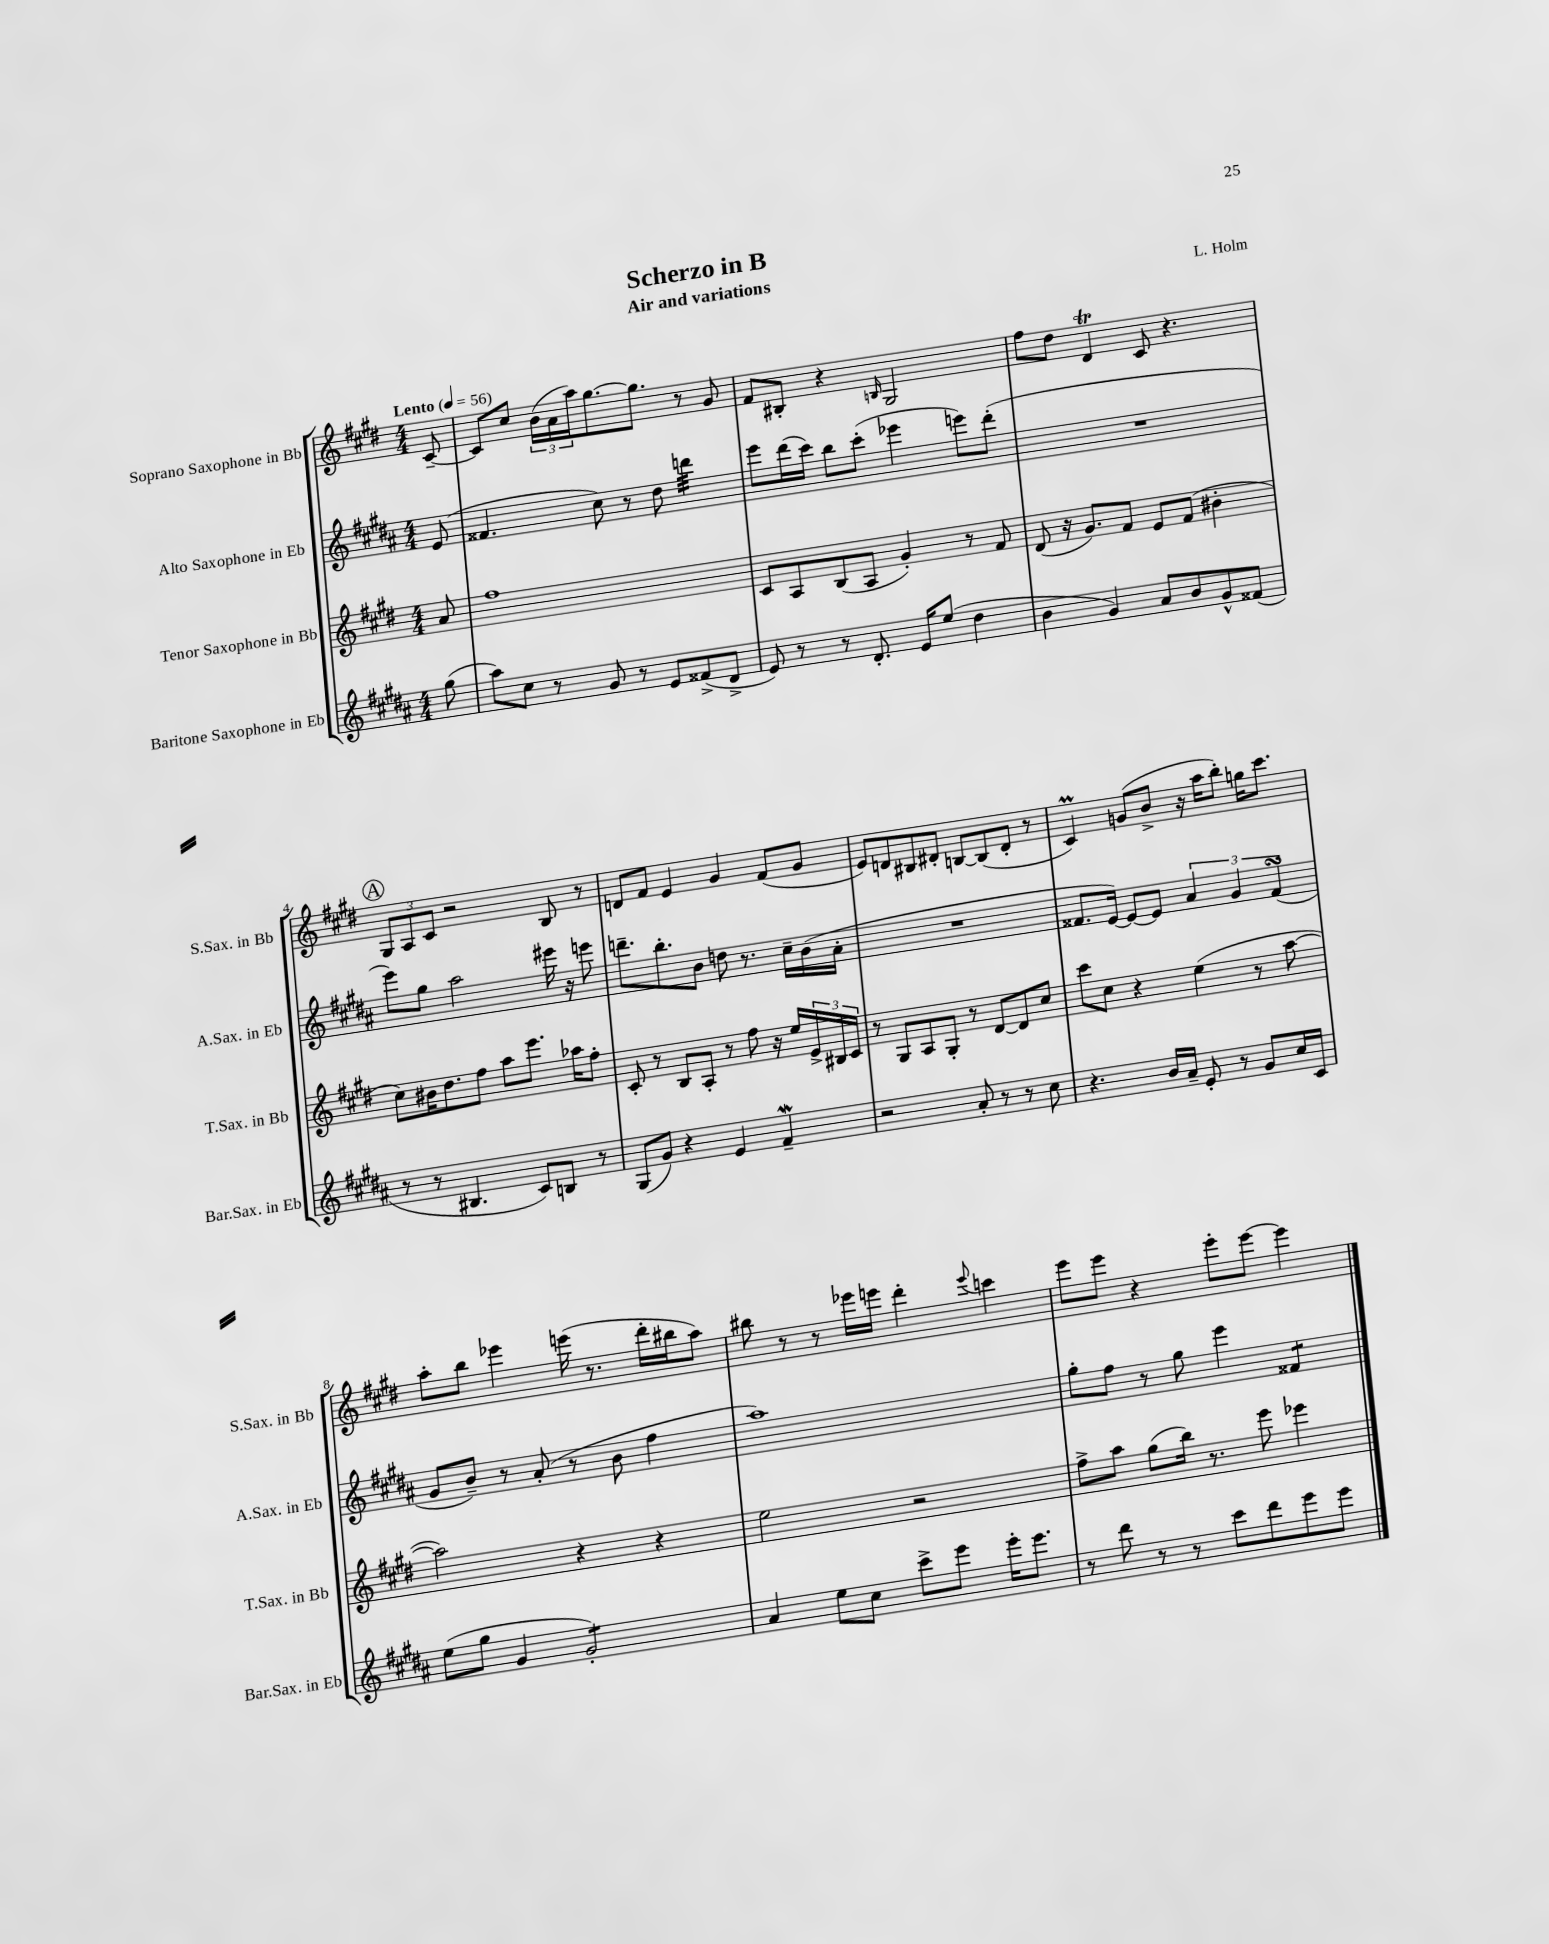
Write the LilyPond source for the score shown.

\header { title = "Scherzo in B" composer = "L. Holm" subtitle = "Air and variations" }
<<
\new StaffGroup <<
\new Staff = "s0" \with { instrumentName = "Soprano Saxophone in Bb" shortInstrumentName = "S.Sax. in Bb" } {
    \clef treble \key e \major \numericTimeSignature \time 4/4 \partial 8 \tempo "Lento" 4 = 56
    cis'8~-- |
    cis'8 cis''8 \tuplet 3/2 { b'16( a'16 a''16) } gis''8.~ gis''8. r8 gis'8 |
    fis'8 bis8-. r4 \grace { b16 } gis2 |
    fis''8 dis''8 dis'4\trill cis'8 r4. |
    \mark \markup { \circle "A" } \tuplet 3/2 { gis8 a8 cis'8 } r2 b8 r8 |
    d'8 fis'8 e'4 gis'4 fis'8( gis'8 |
    e'8) d'8 bis8 dis'8-. b8~ b8( dis'8-. r8 |
    cis'4\prall) g'8( b'8-> r16 a''16 b''8-.) g''16 cis'''8. |
    a''8-. b''8 ees'''4 e'''16( r8. dis'''16-. bis''16 a''8) |
    bis''8 r8 r8 ees'''16 e'''16 dis'''4-. \appoggiatura { e'''8 } c'''4 |
    e'''8 e'''8 r4 e'''8-. e'''8~ e'''4 \bar "|." |
}
\new Staff = "s1" \with { instrumentName = "Alto Saxophone in Eb" shortInstrumentName = "A.Sax. in Eb" } {
    \clef treble \key b \major \numericTimeSignature \time 4/4 \partial 8
    e'8( |
    fisis'4. cis''8) r8 dis''8 d'''4:32 |
    e'''8 dis'''16( cis'''16) b''8 cis'''8-.( ees'''4 e'''8) dis'''8-.( |
    R1 |
    \mark \markup { \circle "A" } e'''8) gis''8 ais''2 eis'''16 r16 e'''8 |
    d'''8.-- b''8.-. b'8 d''8 r8. cis''16-- b'16( ais'16-. |
    R1 |
    fisis'8. e'16~) e'8~ e'8 \tuplet 3/2 { ais'4 gis'4 fisis'4\turn( } |
    gis'8 b'8--) r8 ais'8-.( r8 b'8 fis''4 |
    ais''1) |
    gis''8-. fis''8 r8 gis''8 e'''4 fisis'4:8 \bar "|." |
}
\new Staff = "s2" \with { instrumentName = "Tenor Saxophone in Bb" shortInstrumentName = "T.Sax. in Bb" } {
    \clef treble \key e \major \numericTimeSignature \time 4/4 \partial 8
    a'8 |
    fis''1 |
    cis'8 a8 b8( a8 gis'4-.) r8 fis'8 |
    dis'8( r16 gis'8.) fis'8 e'8 fis'8( bis'4-. |
    \mark \markup { \circle "A" } cis''8) bis'16 dis''8. fis''8 a''8 e'''8. aes''16 fis''8-. |
    cis'8-. r8 b8 a8-. r8 fis''8 r16 e''16 \tuplet 3/2 { e'16-> bis16 cis'16 } |
    r8 gis8 a8 gis8-. r8 dis'8~ dis'8 cis''8 |
    cis'''8 cis''8 r4 e''4( r8 a''8~ |
    a''2) r4 r4 |
    e''2 r2 |
    fis''8-> a''8 gis''8( b''16) r8. e'''8 ees'''4 \bar "|." |
}
\new Staff = "s3" \with { instrumentName = "Baritone Saxophone in Eb" shortInstrumentName = "Bar.Sax. in Eb" } {
    \clef treble \key b \major \numericTimeSignature \time 4/4 \partial 8
    gis''8( |
    ais''8) cis''8 r8 gis'8 r8 e'8 fisis'8->( dis'8-> |
    e'8) r8 r8 dis'8.-. e'16 e''8( dis''4 |
    b'4 gis'4) ais'8 b'8 gis'8-^ fisis'8( |
    \mark \markup { \circle "A" } r8 r8 bis4. cis'8) b8 r8 |
    gis8( gis'8) r4 e'4 fis'4--\mordent |
    r2 ais'8-. r8 r8 cis''8 |
    r4. b'16 ais'16-- e'8-. r8 gis'8 cis''16 cis'16 |
    e''8( gis''8 gis'4 gis'2:8-.) |
    ais'4 e''8 cis''8 cis'''8-> e'''8 e'''16-. e'''8. |
    r8 dis'''8 r8 r8 cis'''8 dis'''8 e'''8 e'''8 \bar "|." |
}
>>
>>
